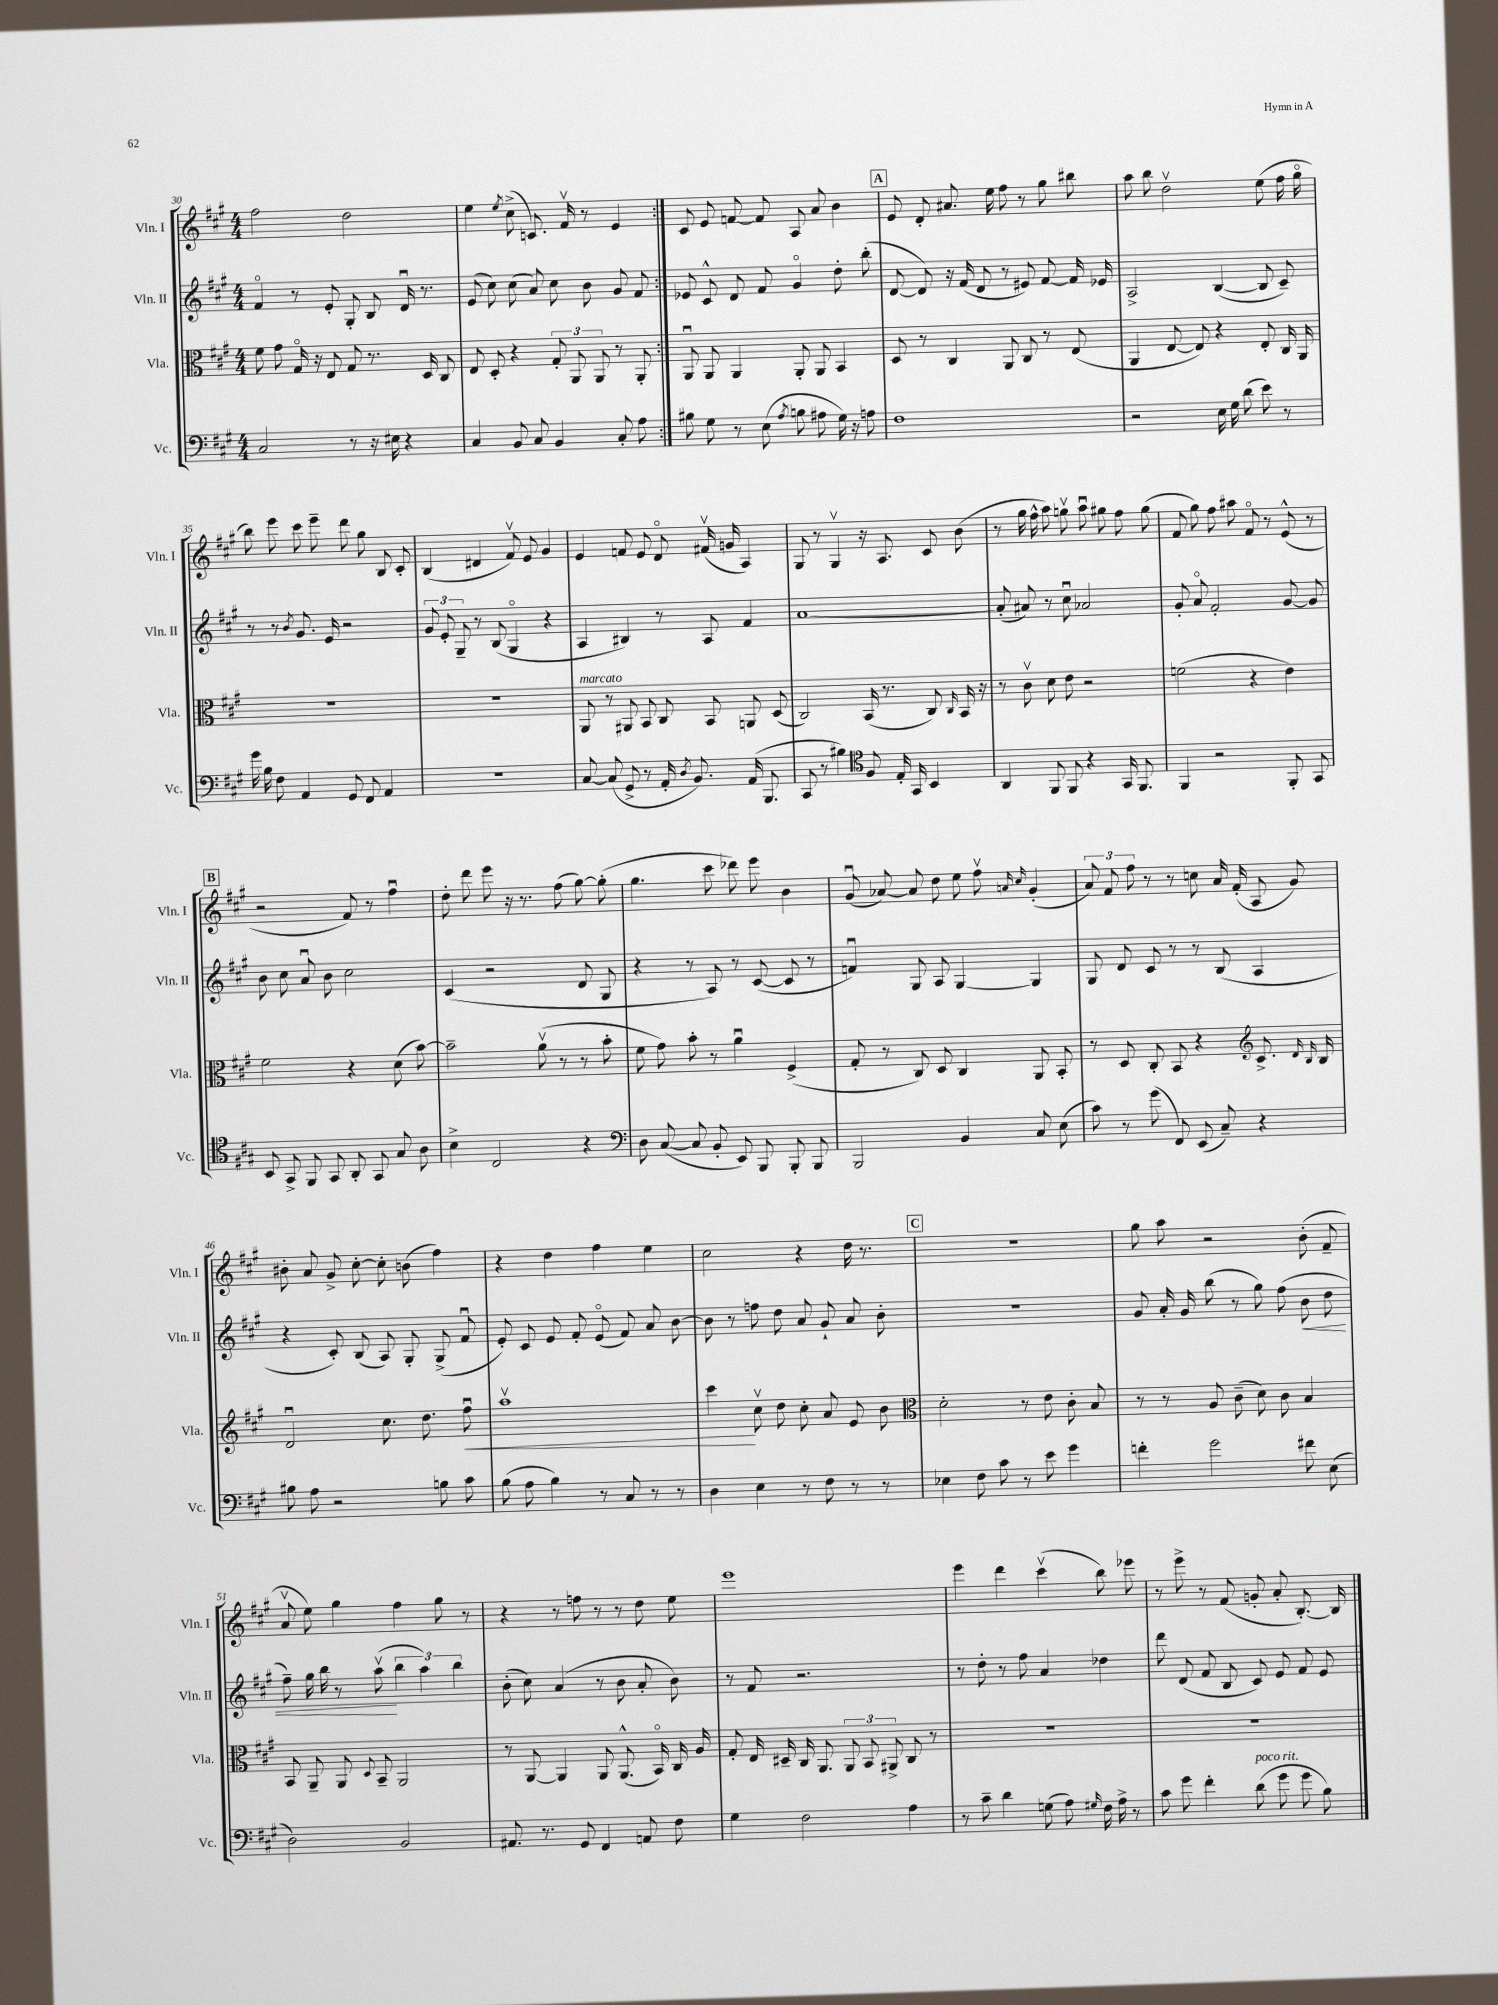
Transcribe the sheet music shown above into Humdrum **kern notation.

**kern	**kern	**kern	**kern
*staff4	*staff3	*staff2	*staff1
*clefF4	*clefC3	*clefG2	*clefG2
*k[f#c#g#]	*k[f#c#g#]	*k[f#c#g#]	*k[f#c#g#]
*M4/4	*M4/4	*M4/4	*M4/4
2C#	8f#	4f#o	2ff#
.	8g#	.	.
.	16G#o	8r	.
.	16r	.	.
.	8E	8e'	.
8r	8G#	8G#'	2dd
16r	8.r	8B	.
16E#	.	.	.
4r	.	16du	.
.	16D	8.r	.
.	8C#	.	.
=	=	=	=
4C#	8E	(8e	4ee
.	8D'	8cc#)	.
.	.	.	8qee
8BB	4r	(8cc#	(8cc#^
8C#	.	8a)	8.c)
4BB	12G#'	8cc#	.
.	.	.	16f#v
.	12AA	.	.
.	.	8b	8r
.	12AA	.	.
8C#'	8r	8g#	4e
8A	8AA'	8f#	.
=:|!	=:|!	=:|!	=:|!
8B#	8AAu	8e-	8c#
8G#	8AA	8c#^^	8e
8r	4AA	8d	[8f
(8E	.	8f#	8f]
8qA	.	.	.
8B	8AA'	4g#o	8A
8A#	8AA	.	8a
16G#)	4BB	8dd'	4b
16r	.	.	.
8A	.	(8bb'	.
=	=	=	=
1F#	8D	[8d	8e
.	8r	8d])	8d'
.	4C#	16r	8.a#
.	.	(16f#	.
.	.	8d	.
.	.	.	16ee
.	8AA	8r	8ff#
.	8C#	8e#)	8r
.	8r	[8f#	8gg#
.	(8E	16f#]	8bb#
.	.	16e-	.
=	=	=	=
2r	4AA	2A^	8aa
.	.	.	8bb
.	[8E	.	2ddv
.	8E])	.	.
16E	4r	([4B	.
16G#	.	.	.
(8d	.	.	.
8e)	8E'	8B]	(8ee
8r	16C#	8c#~)	16ff#
.	16AA	.	16gg#o
=	=	=	=
16g#	1r	8r	8bb)
16B	.	.	.
8F#	.	8r	8eee
.	.	8qb	.
4AA	.	8.g#	8ccc#
.	.	.	8eee~
.	.	16e	.
8GG#	.	2r	8ddd
8FF#	.	.	8gg#
4AA	.	.	8B
.	.	.	8c#'
=	=	=	=
1r	1r	12g#	(4B
.	.	12e'	.
.	.	12G#~	.
.	.	8r	4d#
.	.	(8B	.
.	.	4G#o	8f#v)
.	.	.	8e
.	.	4r	4g#
=	=	=	=
[8C#	8AA	4A	4e
(8C#]	8r	.	.
8GG#^	8AA#	4B#)	8f
8r	8BB	.	8e
16AA'	8C#	8r	8do
8qD	.	.	.
8.BB)	.	.	.
.	8BB	8A	(16f#v
.	.	.	16g
(16AA	8AA	4f#	4A)
8.BBB	.	.	.
.	(8D	.	.
=	=	=	=
8CC#	2C#)	[1a	8G#
8r	.	.	8r
4B#)	.	.	4G#v
*clefC4	*	*	*
8F#	(16BB	.	16r
.	8.r	.	8.A
16E'	.	.	.
16GG#	.	.	.
4BB	8C#)	.	8c#
.	16qqC#	.	.
.	16BB	.	(8b
.	16r	.	.
=	=	=	=
4AA	8r	(8a']	8r
.	8c#v	8a#)	16gg#
.	.	.	16ff#^^
8FF#	8d	8r	8aa)
8FF#	8e	8cc#u	8ggv
4r	2r	2a-	8aau
.	.	.	8gg#
16GG#	.	.	8ff#
8.FF#	.	.	.
.	.	.	(8gg#
=	=	=	=
4FF#	(2f	8g#'	8f#
.	.	8ao	8gg#)
2r	.	2f#'	8ff#
.	.	.	8aa#
.	4r	.	8f#o
.	.	.	8r
8FF#'	4e)	[8g#	(8e^^
8GG#	.	8g#]	8r
=	=	=	=
8BB	2f#	8b	2r
8GG#^	.	8cc#	.
8FF#	.	8au	.
8GG#	.	8b	.
8AA'	4r	2cc#	8f#)
8GG#	.	.	8r
8G#	(8d	.	4ff#u
8A	[8b)	.	.
=	=	=	=
4B^	2b~]	(4c#	8dd'
.	.	.	8ddd
2C#	.	2r	8eee
.	.	.	16r
.	.	.	8.r
.	(8av	.	.
.	8r	.	(8ff#
4r	8r	8d	[8gg#)
.	8b'	8G#	(8gg#']
=	=	=	=
*clefF4	*	*	*
8D	8f#	4r	4.gg#
([8C#	8g#)	.	.
8C#]	8b'	8r	.
8BB'	8r	8A)	8ccc#
8EE)	4au	8r	8ddd-)
8BBB	.	([8c#	8eee
8BBB'	(4F#^	8c#]	4b
8BBB	.	8r	.
=	=	=	=
2BBB	8G#'	4fu)	(8g#u
.	8r	.	[8a-)
.	8C#)	8G#	8a-]
.	8D	8A	8dd
4BB	4C#	[4G#	8ee
.	.	.	8ff#v
.	.	.	16qqa
.	.	.	16qqcc#
8C#	8AA	4G#]	(4g#'
(8E	8BB'	.	.
=	=	=	=
8c#)	8r	8G#	12a)
.	.	.	12f#
8r	8D	8d	.
.	.	.	12ff#
(8g#	8C#'	8c#	8r
8FF#)	8BB	8r	8r
(8EE	4r	8r	8cc
8C#~)	.	(8B	16a
.	.	.	(16f#'
*	*clefG2	*	*
4r	8.c#^	4A	8A
.	.	.	8g#)
.	16qqd	.	.
.	16qqB	.	.
.	16B	.	.
=	=	=	=
8B#	2du	4r	8b#'
8A	.	.	8a
2r	.	8c#')	8g#^
.	.	(8B	[8cc#'
.	8.cc#	8A)	8cc#']
.	.	8G#'	(8b
.	8.dd	.	.
8B	.	(8G#^	4ff#)
8c#	8ff#u	8f#u	.
=	=	=	=
(8B	1aav	8e')	4r
8A	.	8c#	.
4B)	.	8e	4dd
.	.	8f#'	.
8r	.	(8eo	4ff#
8C#	.	8f#)	.
8r	.	8a	4ee
8r	.	[8b	.
=	=	=	=
4D	4ccc#	8b]	2cc#
.	.	8r	.
4E	8cc#v	8ff	.
.	8dd	8dd	.
8r	8cc#'	8a	4r
8F#	8a	8g#`	.
8r	8e	8a	16dd
.	.	.	8.r
8r	8b	8b'	.
=	=	=	=
*	*clefC3	*	*
4E-	2d'	1r	1r
8F#	.	.	.
8c#	.	.	.
8r	8r	.	.
8e	8e	.	.
4g#	8c#'	.	.
.	8B	.	.
=	=	=	=
4f'	8r	8g#	8gg#
.	8r	16a'	8aa
.	.	16g#	.
2g#	8A	(8bb	2r
.	(8c#~	8r	.
.	8d)	8gg#)	.
.	8c#	(8ff#	.
8f#	4B	8b	(8b'
(8E	.	8dd	8f#~
=	=	=	=
2D)	8BB	8ff#~)	8av
.	8AA~	16gg#	8ee)
.	.	16bb	.
.	8AA	8r	4gg#
.	8qqD	.	.
.	8BB~	(8aav	.
2BB	2AA	6bb	4ff#
.	.	6aa)	.
.	.	.	8gg#
.	.	6bb	.
.	.	.	8r
=	=	=	=
8.AA#	8r	(8b'	4r
.	[8AA	8cc#)	.
8.r	.	.	.
.	4AA]	(4a	8r
8GG#	.	.	8ff
4FF#	8AA	8r	8r
.	(8.AA^^	8b	8r
8AA	.	8a'	8dd
.	16BBo)	.	.
8F#	16C#	8b)	8ee
.	16A	.	.
=	=	=	=
4G#	8G#'	8r	1eee
.	16E	8f#	.
.	16D#~	.	.
2F#	16C#	2.r	.
.	8.AA	.	.
.	12AA	.	.
.	12BB	.	.
.	12AA#^	.	.
4A	8C#	.	.
.	8r	.	.
=	=	=	=
8r	1r	8r	4eee
8c#~	.	8dd'	.
4d	.	8r	4ddd
.	.	8ff#	.
(8G	.	4a	(4ccc#v
8A)	.	.	.
16qqG#	.	.	.
16F#	.	4dd-	8bb)
16A^	.	.	.
8r	.	.	8eee-
=	=	=	=
8c#	1r	8ddd	8r
8g#	.	(8d	8eee^
4f#'	.	8f#	8r
.	.	8B	(8f#
(8d	.	8c#)	8g'
8g#	.	8e	8a'
8g#	.	8f#	[8.B')
8B)	.	8e	.
.	.	.	16B]
==	==	==	==
*-	*-	*-	*-
